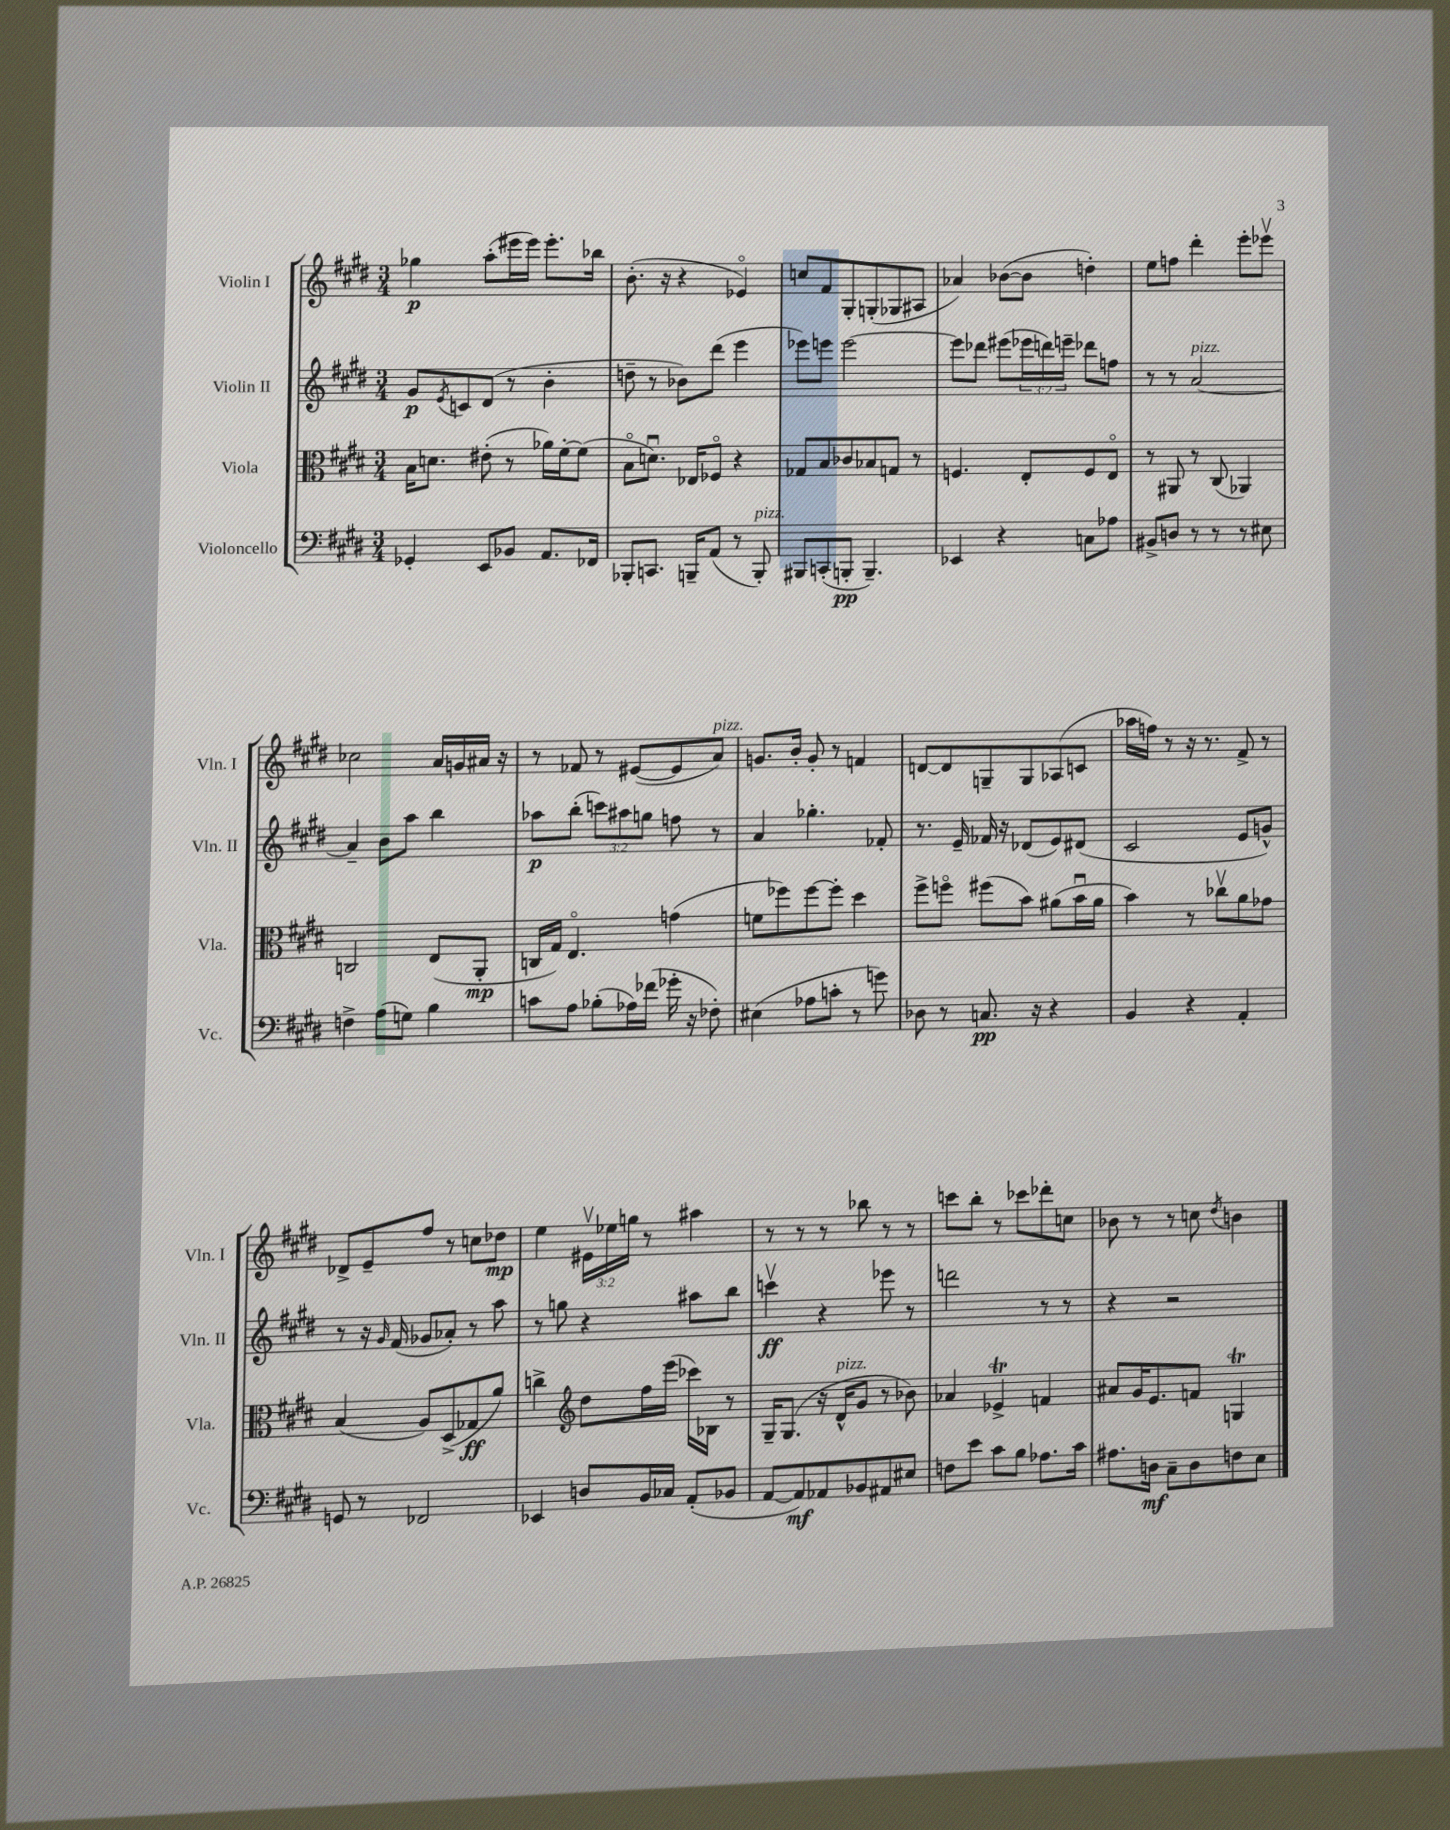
<<
\new StaffGroup <<
\new Staff = "s0" \with { instrumentName = "Violin I" shortInstrumentName = "Vln. I" } {
    \clef treble \key e \major \numericTimeSignature \time 3/4 \override Staff.TupletNumber.text = #tuplet-number::calc-fraction-text
    ges''4\p a''8-.( eis'''16 eis'''16) eis'''8.-. bes''16 |
    b'8.-.( r16 r4 ees'4\flageolet) |
    c''8 fis'8 gis8-. g8-.( ges8 ais8 |
    aes'4) bes'8~( bes'8 d''4-.) |
    e''8 f''8 dis'''4-. e'''8-. ees'''8\upbow |
    ces''2 a'16 g'16 ais'16 r16 |
    r8 fes'8 r8 eis'8~( eis'8 a'8^\markup { \italic "pizz." }) |
    g'8. b'16-. g'8-. r8 f'4 |
    d'8~ d'8 g8-- g8 aes8( c'8 |
    aes''16 f''16) r8 r16 r8. fis'8-> r8 |
    des'8-> e'8-- fis''8 r8 c''8 des''8\mp |
    e''4 \tuplet 3/2 { eis'16\upbow ees''16 g''16 } r8 ais''4 |
    r8 r8 r8 bes''8 r8 r8 |
    c'''8 b''8-. r8 ces'''8 des'''8-. c''8 |
    bes'8 r8 r8 c''8 \acciaccatura { dis''8 } b'4 \bar "|." |
}
\new Staff = "s1" \with { instrumentName = "Violin II" shortInstrumentName = "Vln. II" } {
    \clef treble \key e \major \numericTimeSignature \time 3/4 \override Staff.TupletNumber.text = #tuplet-number::calc-fraction-text
    gis'8\p \acciaccatura { e'8 } c'8 dis'8( r8 b'4-. |
    d''8-- r8 bes'8) dis'''8( e'''4 |
    ees'''8) e'''8 e'''2~ |
    e'''8 des'''8 eis'''8( \tuplet 3/2 { ees'''16 d'''16) e'''16-- } des'''8 f''8 |
    r8 r8 a'2~^\markup { \italic "pizz." } |
    a'4-- b'8 a''8 b''4 |
    aes''8\p b''8-.( \tuplet 3/2 { c'''8) ais''8 g''8 } f''8 r8 |
    a'4 ges''4.-. fes'8-. |
    r8. e'16-- fes'16 r16 des'8( e'8) dis'8( |
    cis'2 e'8 g'8-^) |
    r8 r16 \grace { gis'16 } fis'16( ges'8 aes'8-.) r8 a''8 |
    r8 g''8 r4 ais''8 b''8 |
    c'''4\upbow\ff r4 ees'''8 r8 |
    d'''2 r8 r8 |
    r4 r2 \bar "|." |
}
\new Staff = "s2" \with { instrumentName = "Viola" shortInstrumentName = "Vla." } {
    \clef alto \key e \major \numericTimeSignature \time 3/4
    b16 d'8. eis'8-.( r8 aes'16) fis'16~-. fis'8( |
    b8\flageolet d'8.\downbow) ees16 fes8\flageolet r4 |
    ges8 b8 ces'8 bes8 g8 r8 |
    f4. e8-. f8 e8\flageolet |
    r8 ais,8 r8 cis8( aes,4) |
    c2 e8( a,8-.\mp |
    c16 gis16) e4.\flageolet g'4( |
    f'8 fes''8) fes''8~ fes''8-. dis''4 |
    fis''8-> f''8\flageolet fis''8( b'8) ais'8( b'16\downbow ais'16 |
    b'4) r8 ces''8\upbow a'8 ges'8 |
    b4( a8) dis8->( ges8\ff a'8) |
    c''4-> \clef treble dis''8 fis''16 e'''16( ces'''16) bes16 r8 |
    gis16-- gis8.( r16 dis'16-^^\markup { \italic "pizz." } gis'8 r8 bes'8) |
    aes'4 ees'4->\trill f'4 |
    ais'8 gis'16 e'8. f'8 g4\trill \bar "|." |
}
\new Staff = "s3" \with { instrumentName = "Violoncello" shortInstrumentName = "Vc." } {
    \clef bass \key e \major \numericTimeSignature \time 3/4
    ges,4-. e,8 bes,8 a,8. fes,16 |
    bes,,8-. c,8. b,,16-- a,8( r8 b,,8-.^\markup { \italic "pizz." }) |
    bis,,8 c,8-.( b,,8-.\pp b,,4.--) |
    ees,4 r4 c8 aes8 |
    bis,8-> d8 r8 r8 r8 eis8 |
    f4-> a8( g8) b4 |
    c'8 a8 bes8-.( aes16) fes'16( ges'16-. r16 fes8-.) |
    eis4( aes8 c'8-. r8 g'8) |
    des8 r8 c8.\pp r16 r4 |
    b,4 r4 a,4-. |
    g,8 r8 fes,2 |
    ees,4 d8 b,16 ces16 a,8-.( bes,8 |
    a,8~ a,8\mf) aes,8 bes,8 ais,8 eis8 |
    f8 e'8 cis'8 b8 aes8. cis'16 |
    ais8. d16\mf cis8-- d8 f8 e8 \bar "|." |
}
>>
>>
\layout { \context { \Score \remove "Bar_number_engraver" } }
